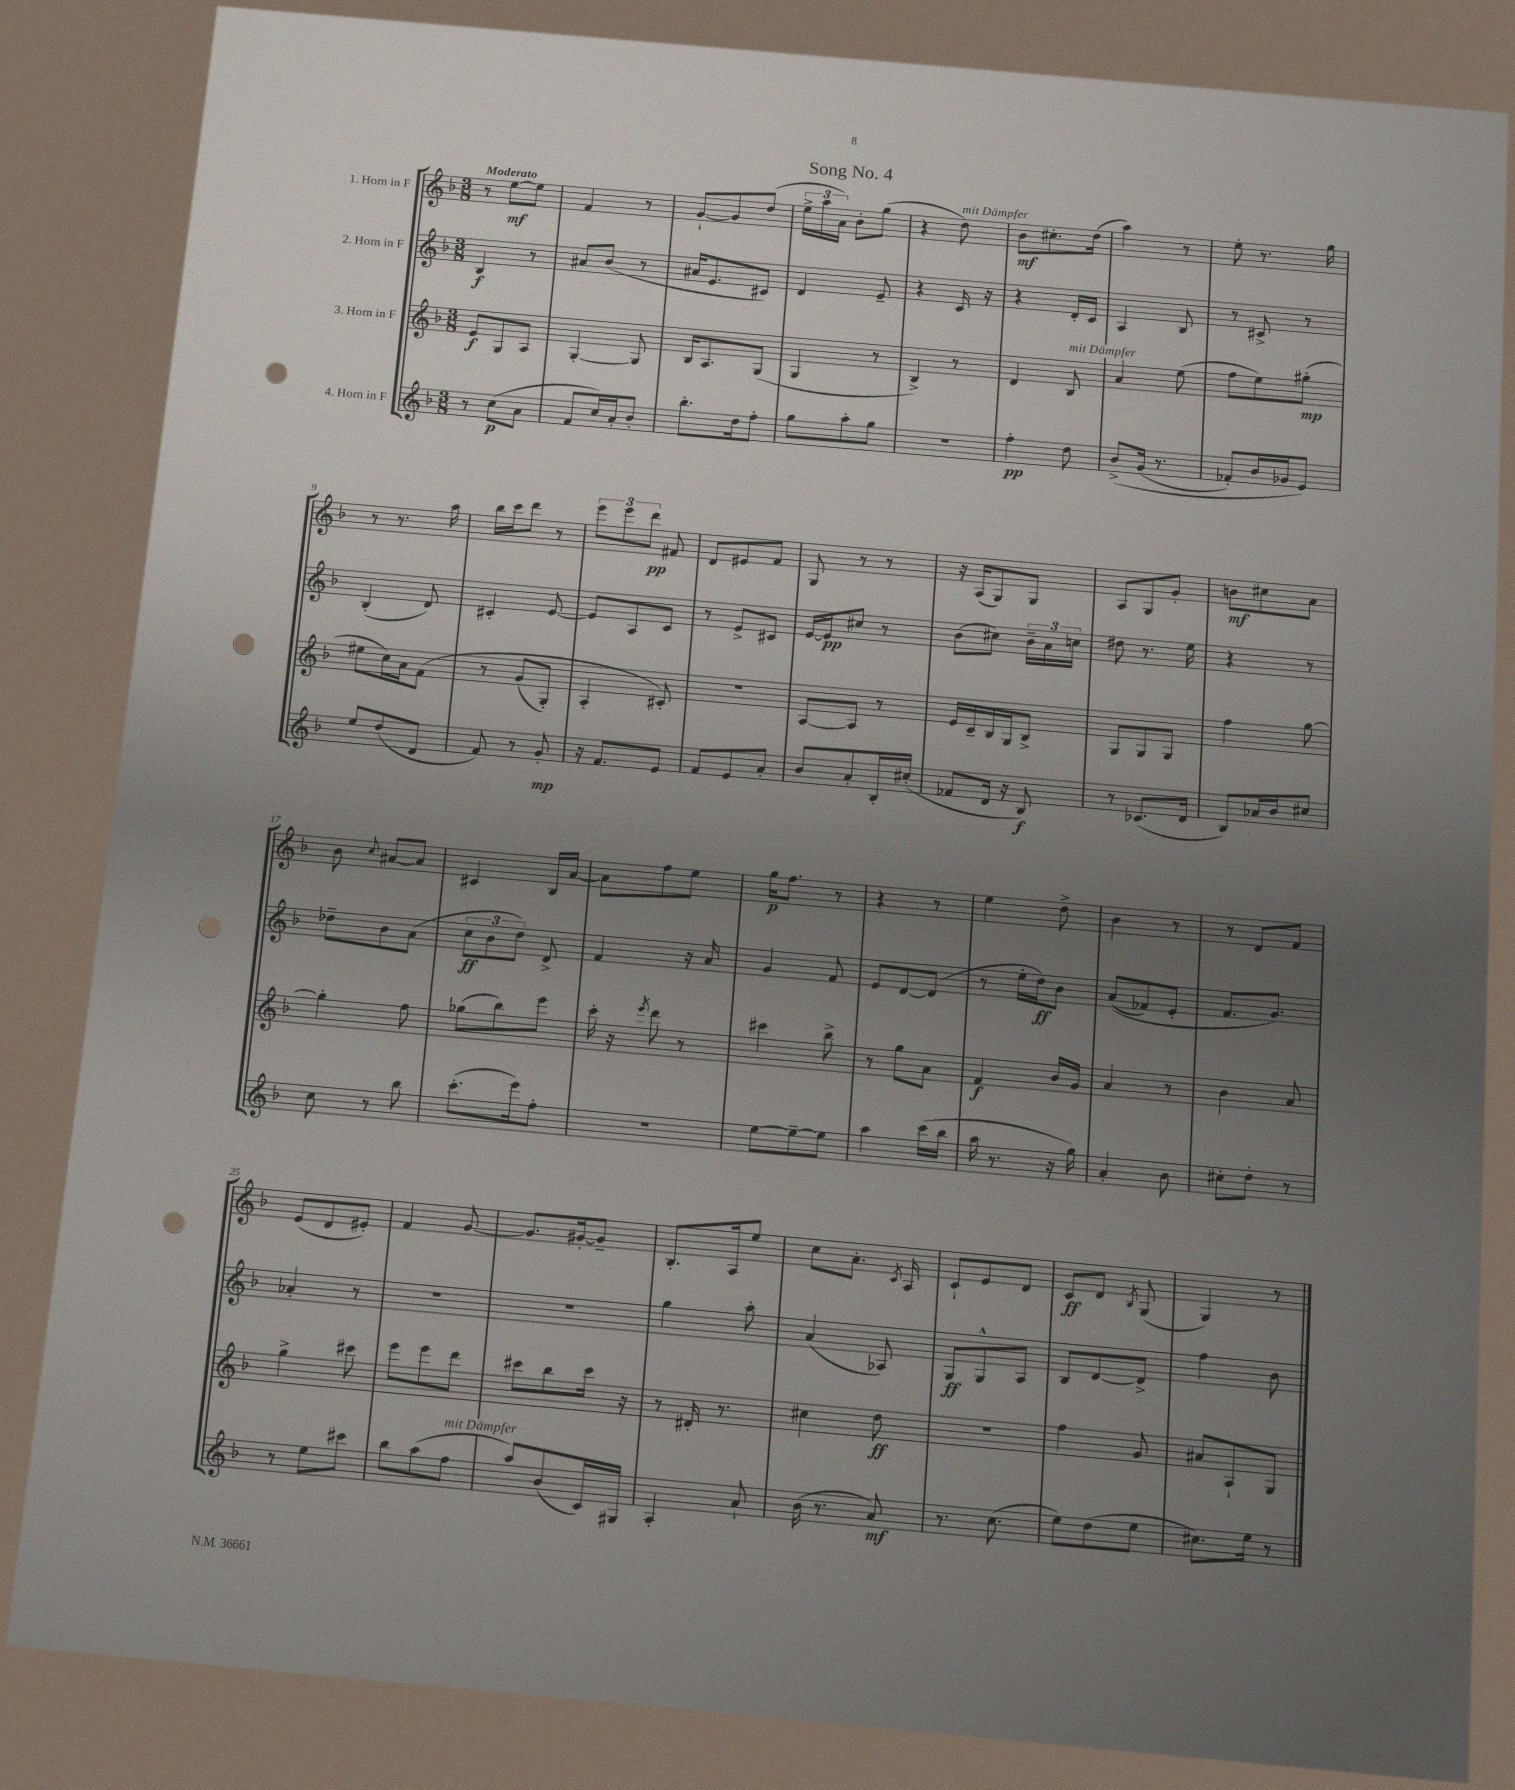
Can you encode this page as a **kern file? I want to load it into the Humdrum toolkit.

**kern	**kern	**kern	**kern
*staff4	*staff3	*staff2	*staff1
*clefG2	*clefG2	*clefG2	*clefG2
*k[b-]	*k[b-]	*k[b-]	*k[b-]
*M3/8	*M3/8	*M3/8	*M3/8
8r	8e	4B-	8r
(8cc	8G	.	[8ee
8a	8A	8r	8ee]
=	=	=	=
8f	[4G'	8a#	4f
16cc)	.	(8b-	.
16a'	.	.	.
8b-'	8G]	8r	8r
=	=	=	=
8.bb-'	16B-	16a#	[8g`
.	8.A	8.e	.
.	.	.	8g]
16dd	.	.	.
8ff'	(8G	8c#)	(8dd
=	=	=	=
8gg	4G	4d	24ee^
.	.	.	24aa
.	.	.	24a)
8aa'	.	.	8b-'
8gg	8r	8e~	(8gg
=	=	=	=
4.r	4B-^)	4r	4r
.	8r	16c	8dd)
.	.	16r	.
=	=	=	=
4ff'	4d	4r	8b-
.	.	.	8.cc#'
8dd	8B-	16d'	.
.	.	16c	(16dd
=	=	=	=
&(8b-^	4a	4A	4aa)
(16g	.	.	.
8.r	.	.	.
.	(8ee	8B-	8r
=	=	=	=
8f-')	8ff	8r	8ee'
16b-	8ee)	8c#^	8.r
16g-	.	.	.
8e&)	(8gg#'	8r	.
.	.	.	16gg
=	=	=	=
8ee	8ee#	(4B-'	8r
(8dd	16cc)	.	8.r
.	16a	.	.
8d	&(8f	8d)	.
.	.	.	16aa
=	=	=	=
8f)	8r	4c#'	16bb-
.	.	.	16ccc
8r	(8g	.	8ddd
8g'	8G')	[8e	8r
=	=	=	=
16r	4A'	8e]	12eee
8.f	.	.	.
.	.	.	12eee
.	.	8A	.
.	.	.	12ddd
8e	8c#'&)	8c	8f#
=	=	=	=
8f	4.r	8r	8d
8e	.	8e^	8e#
8a'	.	8c#	8f
=	=	=	=
8b-	[8A	[16e	8G
.	.	16e]	.
8a'	8A]	8cc#	8r
16B-'	8r	8r	8r
(16cc#'	.	.	.
=	=	=	=
8f-	16e	(8b-	16r
.	16c~	.	(16A
16d	16B-	8cc#)	8G)
16r	16G	.	.
8B-)	8B-^	24b-~	8G
.	.	24a	.
.	.	24cc	.
=	=	=	=
8r	8G	8dd#	8A
(8.c-	8G	8.r	8G
.	8G	.	8g'
16d	.	16ee	.
=	=	=	=
8B-)	4ff	4r	8b
16a-	.	.	8cc#
16b-	.	.	.
8cc#	[8gg	8r	8a
=	=	=	=
8cc	4gg']	8dd-~	8b-
.	.	.	8qqcc
8r	.	8b-	[8a#
8bb-	8ff	(8a	8a#]
=	=	=	=
(8.ccc'	(8gg-	12cc	4c#
.	.	12b-	.
.	8bb-)	.	.
.	.	12dd)	.
16eee)	.	.	.
8ff'	8eee	8d^	16B-
.	.	.	[16a
=	=	=	=
4.r	16ccc'	4f	8a]
.	16r	.	.
.	8qeee	.	.
.	8ddd	.	8ff
.	8r	16r	8ee
.	.	16a	.
=	=	=	=
[8ee	4ccc#	4g	16gg
.	.	.	8.ff
8ee~_	.	.	.
8ee]	8bb-^	8f	8r
=	=	=	=
4aa	8r	8e	4r
.	8gg	[8d	.
(16ccc	8a	(8d]	8r
16bb-	.	.	.
=	=	=	=
16aa	4f	8r	4ee
8.r	.	.	.
.	.	16ee'	.
.	.	16dd)	.
16r	16b-	8b-	8dd^
16gg)	16g	.	.
=	=	=	=
4a'	4a	&((8a	4b-
.	.	8f-)	.
8b-	8r	8e'	8r
=	=	=	=
8cc#'	4b-	8.f	8r
8dd'	.	.	8d
.	.	8.g&)	.
8r	8a	.	8f
=	=	=	=
8r	4gg^	4a-'	(8e
8ee	.	.	8d
8ccc#	8ccc#	8r	8e#')
=	=	=	=
8bb-	8eee	4.r	4f
(8aa	8eee	.	.
8ff	8ddd	.	[8g
=	=	=	=
8aa)	8ccc#	4.r	8.g]
(8b-	8bb-	.	.
.	.	.	[16g#'
16c)	16ccc#	.	8g#~]
16G#	16r	.	.
=	=	=	=
4A'	8r	4gg	8.B-'
.	16d#'	.	.
.	8.r	.	16A
8a`	.	8aa'	8ee
=	=	=	=
(16b-	4cc#	(4a	8cc
8.r	.	.	.
.	.	.	8.a'
8a)	8dd	8A-)	.
.	.	.	8qc
.	.	.	16A
=	=	=	=
8.r	4.r	8G	8c`
.	.	8G^^	8e
(8.cc	.	.	.
.	.	8A	8d
=	=	=	=
8ee)	4ff	8B-	8c
(8dd	.	[8d	8d
.	.	.	8qB-
8ee	8g	8d^]	(8G
=	=	=	=
8.cc#)	8a#	4ff	4G)
.	8A`	.	.
16ee	.	.	.
8r	8G	8b-	8r
==	==	==	==
*-	*-	*-	*-
